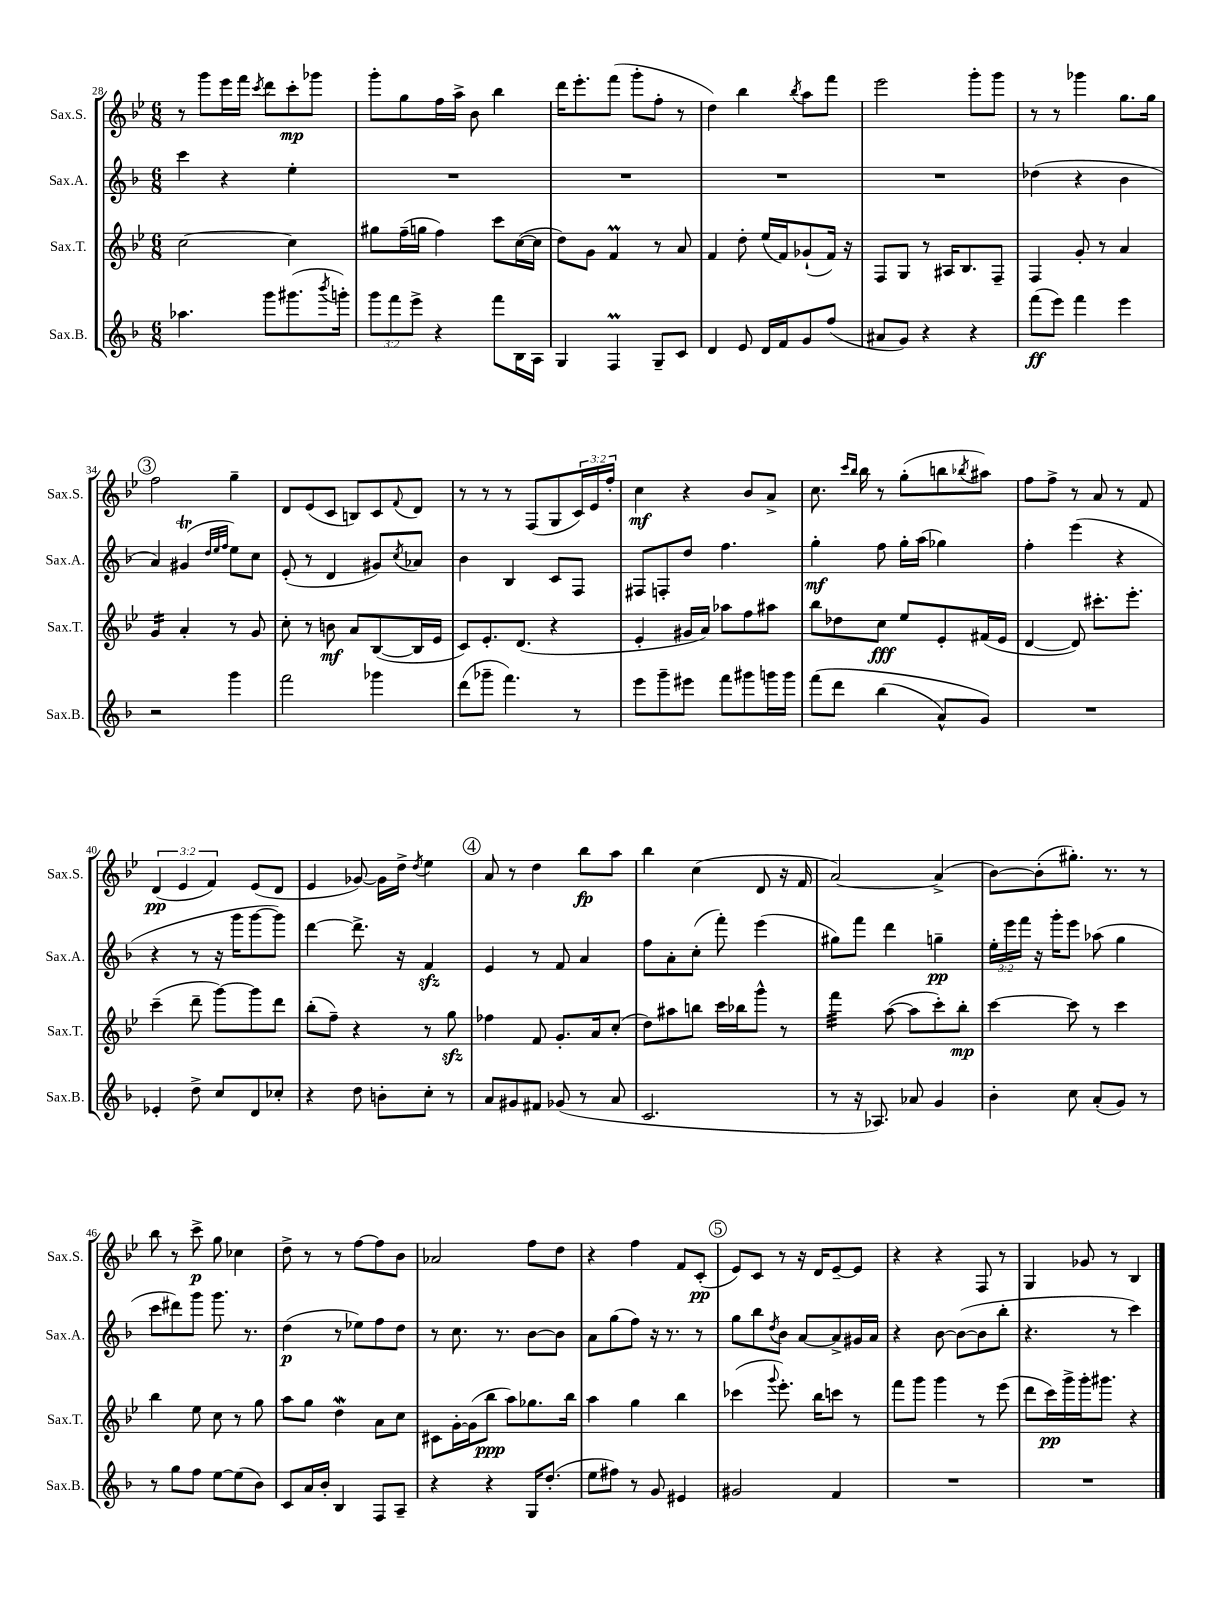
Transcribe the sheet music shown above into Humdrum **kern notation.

**kern	**dynam	**kern	**dynam	**kern	**dynam	**kern	**dynam
*part4	*part4	*part3	*part3	*part2	*part2	*part1	*part1
*staff4	*staff4	*staff3	*staff3	*staff2	*staff2	*staff1	*staff1
*I"Sax.B.	*	*I"Sax.T.	*	*I"Sax.A.	*	*I"Sax.S.	*
*I'Sax.B.	*	*I'Sax.T.	*	*I'Sax.A.	*	*I'Sax.S.	*
*clefG2	*	*clefG2	*	*clefG2	*	*clefG2	*
*k[b-]	*	*k[b-e-]	*	*k[b-]	*	*k[b-e-]	*
*M6/8	*	*M6/8	*	*M6/8	*	*M6/8	*
=28	=28	=28	=28	=28	=28	=28	=28
4.aa-X\	.	[2cc\	.	4ccc\	.	8r	.
.	.	.	.	.	.	8ggg\L	.
.	.	.	.	4r	.	16eee-\L	.
.	.	.	.	.	.	16fff\JJ	.
.	.	.	.	.	.	8qccc/	.
8ggg\L	.	.	.	.	.	8ddd\L	.
(8.ggg#X\	.	4cc\]	.	4ee'\	.	8ccc'\	mp
.	.	.	.	.	.	8ggg-X\J	.
8qbbb-/	.	.	.	.	.	.	.
16gggn'\Jk)	.	.	.	.	.	.	.
=29	=29	=29	=29	=29	=29	=29	=29
12ggg\L	.	8gg#X\L	.	2.r	.	8ggg'\L	.
12fff\	.	.	.	.	.	.	.
.	.	(16ff~\L	.	.	.	8gg\	.
12eee^\J	.	.	.	.	.	.	.
.	.	16ggn\JJ	.	.	.	.	.
4r	.	4ff\)	.	.	.	16ff\L	.
.	.	.	.	.	.	16aa^\JJ	.
.	.	.	.	.	.	8b-\	.
8fff\L	.	8ccc\L	.	.	.	4bb-\	.
16B-\L	.	([16cc\L	.	.	.	.	.
16A\JJ	.	16cc\JJ]	.	.	.	.	.
=30	=30	=30	=30	=30	=30	=30	=30
4G/	.	8dd\L)	.	2.r	.	16ddd\KL	.
.	.	.	.	.	.	8.eee-'\	.
.	.	8g\J	.	.	.	.	.
4FM/	.	4fM/	.	.	.	(8fff\J	.
.	.	.	.	.	.	8ggg'\L	.
8G~/L	.	8r	.	.	.	8ff'\J	.
8c/J	.	8a/	.	.	.	8r	.
=31	=31	=31	=31	=31	=31	=31	=31
4d/	.	4f/	.	2.r	.	4dd\)	.
8e/	.	8dd'\	.	.	.	4bb-\	.
16d/LL	.	(16ee-/LL	.	.	.	.	.
16f/J	.	16f/J)	.	.	.	.	.
.	.	.	.	.	.	8qbb-/	.
8g/	.	(8g-X`/	.	.	.	8aa\L	.
(8ff/J	.	16f/Jk)	.	.	.	8fff\J	.
.	.	16r	.	.	.	.	.
=32	=32	=32	=32	=32	=32	=32	=32
8a#X/L	.	8F/L	.	2.r	.	2eee-\	.
8g/J)	.	8G/J	.	.	.	.	.
4r	.	8r	.	.	.	.	.
.	.	16A#X/KL	.	.	.	.	.
.	.	8.B-/	.	.	.	.	.
4r	.	.	.	.	.	8ggg'\L	.
.	.	8F~/J	.	.	.	8ggg\J	.
=33	=33	=33	=33	=33	=33	=33	=33
(8fff\L	ff	4F/	.	(4dd-X\	.	8r	.
8eee\J)	.	.	.	.	.	8r	.
4fff\	.	8g'/	.	4r	.	4ggg-X\	.
.	.	8r	.	.	.	.	.
4eee\	.	4a/	.	4b-\	.	8.gg\L	.
.	.	.	.	.	.	16gg\Jk	.
!!LO:LB:g=z
!!LO:REH:place=s1:t=3
=34	=34	=34	=34	=34	=34	=34	=34
*	*	*tremolo	*	*	*	*	*
2r	.	16g/LL	.	4a/)	.	2ff\	.
.	.	16g/	.	.	.	.	.
.	.	16g/	.	.	.	.	.
.	.	16g/JJ	.	.	.	.	.
*	*	*Xtremolo	*	*	*	*	*
.	.	4a'/	.	(4g#Xt/	.	.	.
.	.	.	.	32qqdd/LLL	.	.	.
.	.	.	.	32qqee/	.	.	.
.	.	.	.	32qqff/JJJ	.	.	.
4ggg\	.	8r	.	8ee\L)	.	4gg~\	.
.	.	8g/	.	8cc\J	.	.	.
=35	=35	=35	=35	=35	=35	=35	=35
2fff\	.	8cc'\	.	(8e'/	.	8d/L	.
.	.	8r	.	8r	.	(8e-/	.
.	.	8bn\	mf	4d/	.	8c/J	.
.	.	8a/L	.	.	.	8Bn/L)	.
4ggg-X\	.	([8B-/	.	8g#X/L)	.	8c/	.
.	.	.	.	8qcc/	.	8qqf/	.
.	.	16B-/L]	.	8a-X/J	.	8d/J	.
.	.	16e-/JJ	.	.	.	.	.
=36	=36	=36	=36	=36	=36	=36	=36
(8ddd\L	.	8c/L)	.	4b-\	.	8r	.
8ggg-X~\J	.	8.e-'/	.	.	.	8r	.
4.fff\)	.	.	.	4B-/	.	8r	.
.	.	(8.d/J	.	.	.	.	.
.	.	.	.	.	.	(8F/L	.
.	.	4r	.	8c/L	.	8G/	.
8r	.	.	.	8F/J	.	24c/L)	.
.	.	.	.	.	.	24e-/	.
.	.	.	.	.	.	24ff'/JJ	.
=37	=37	=37	=37	=37	=37	=37	=37
8eee\L	.	4e-'/	.	8F#X/L	.	4cc\	mf
8ggg~\	.	.	.	8Fn'/	.	.	.
8eee#X\J	.	16g#X/LL	.	8dd/J	.	4r	.
.	.	16a/JJ)	.	.	.	.	.
8fff\L	.	8aa-X\L	.	4.ff\	.	.	.
8ggg#X\	.	8ff\	.	.	.	8b-/L	.
16gggn\L	.	8aa#X\J	.	.	.	8a^/J	.
16ggg\JJ	.	.	.	.	.	.	.
=38	=38	=38	=38	=38	=38	=38	=38
(8fff\L	.	8bb-\L	.	4gg'\	mf	8.cc\	.
8ddd\J	.	8dd-X\	.	.	.	.	.
.	.	.	.	.	.	16qqccc/LL	.
.	.	.	.	.	.	16qqbb-/JJ	.
.	.	.	.	.	.	16bb-\	.
(4bb-\	.	8cc\J	fff	8ff\	.	8r	.
.	.	8ee-/L	.	16gg'\LL	.	(8gg'\L	.
.	.	.	.	(16aa\JJ	.	.	.
8a^^/L)	.	8e-'/	.	4gg-X\)	.	8bbn\	.
.	.	.	.	.	.	8qbb-X/	.
8g/J)	.	(16f#X/L	.	.	.	8aa#X\J)	.
.	.	16e-/JJ	.	.	.	.	.
=39	=39	=39	=39	=39	=39	=39	=39
2.r	.	[4d/	.	4ff'\	.	8ff\L	.
.	.	.	.	.	.	8ff^\J	.
.	.	8d/])	.	(4eee\	.	8r	.
.	.	8.ccc#X'\L	.	.	.	8a/	.
.	.	.	.	4r	.	8r	.
.	.	8.eee-'\J	.	.	.	.	.
.	.	.	.	.	.	8f/	.
!!LO:LB:g=z
=40	=40	=40	=40	=40	=40	=40	=40
4e-X'/	.	(4ccc~\	.	4r	.	(6d/	pp
.	.	.	.	.	.	6e-/	.
8dd^\	.	8ddd~\	.	8r	.	.	.
.	.	.	.	.	.	6f/)	.
8cc/L	.	[8ggg\L)	.	16r	.	.	.
.	.	.	.	16ggg\KL	.	.	.
8d/	.	8ggg\]	.	[8ggg\	.	(8e-/L	.
8cc-X'/J	.	8ddd\J	.	8ggg\J])	.	8d/J	.
=41	=41	=41	=41	=41	=41	=41	=41
4r	.	(8bb-'\L	.	[4ddd\	.	4e-/	.
.	.	8ff~\J)	.	.	.	.	.
8dd\	.	4r	.	8.ddd^\]	.	[8g-X/)	.
8bn'\L	.	.	.	.	.	16g-\LL]	.
.	.	.	.	16r	.	16dd^\JJ	.
.	.	.	.	.	.	8qdd/	.
8cc'\J	.	8r	.	4fzz/	.	4ee-\	.
8r	.	8ggzz\	.	.	.	.	.
!!LO:REH:place=s1:t=4
=42	=42	=42	=42	=42	=42	=42	=42
8a/L	.	4ff-X\	.	4e/	.	8a/	.
8g#X/	.	.	.	.	.	8r	.
8f#X/J	.	8f/	.	8r	.	4dd\	.
(8g-X/	.	8.g'/L	.	8f/	.	.	.
8r	.	.	.	4a/	.	8bb-\L	fp
.	.	16a/k	.	.	.	.	.
8a/	.	(8cc'/J	.	.	.	8aa\J	.
=43	=43	=43	=43	=43	=43	=43	=43
2.c/	.	8dd\L)	.	8ff\L	.	4bb-\	.
.	.	8aa#X\	.	8a'\	.	.	.
.	.	8bbn\J	.	(8cc'\J	.	(4cc\	.
.	.	16ccc\LL	.	8fff'\)	.	.	.
.	.	16bb-X\J	.	.	.	.	.
.	.	8ggg^^\J	.	(4eee\	.	8d/	.
.	.	8r	.	.	.	16r	.
.	.	.	.	.	.	16f/	.
=44	=44	=44	=44	=44	=44	=44	=44
*	*	*tremolo	*	*	*	*	*
8r	.	32fff\LLL	.	8gg#X\L)	.	[2a/)	.
.	.	32fff\	.	.	.	.	.
.	.	32fff\	.	.	.	.	.
.	.	32fff\	.	.	.	.	.
16r	.	32fff\	.	8fff\J	.	.	.
.	.	32fff\	.	.	.	.	.
8.A-X/)	.	32fff\	.	.	.	.	.
.	.	32fff\JJJ	.	.	.	.	.
*	*	*Xtremolo	*	*	*	*	*
.	.	([8aa\	.	4ddd\	.	.	.
8a-X/	.	8aa\L]	.	.	.	.	.
4g/	.	8ccc'\)	.	4ggn~\	pp	(4a^/]	.
.	.	8bb-'\J	mp	.	.	.	.
=45	=45	=45	=45	=45	=45	=45	=45
4b-'\	.	[4ccc\	.	24ee'\LL	.	[8b-\L)	.
.	.	.	.	24eee\	.	.	.
.	.	.	.	24fff\JJ	.	.	.
.	.	.	.	16r	.	(8b-'\]	.
.	.	.	.	16ggg'\KL	.	.	.
8cc\	.	8ccc\]	.	8eee\J	.	8.gg#X'\J)	.
(8a'/L	.	8r	.	(8aa-X\	.	.	.
.	.	.	.	.	.	8.r	.
8g/J)	.	4ccc\	.	4gg\	.	.	.
8r	.	.	.	.	.	8r	.
!!LO:LB:g=z
=46	=46	=46	=46	=46	=46	=46	=46
8r	.	4bb-\	.	8ccc\L	.	8bb-\	.
8gg\L	.	.	.	8ddd#X\)	.	8r	.
8ff\J	.	8ee-\	.	8ggg\J	.	8ccc^\	p
[8ee\L	.	8cc\	.	8.ggg\	.	8gg\	.
(8ee\]	.	8r	.	.	.	4cc-X\	.
.	.	.	.	8.r	.	.	.
8b-\J)	.	8gg\	.	.	.	.	.
=47	=47	=47	=47	=47	=47	=47	=47
8c/L	.	8aa\L	.	(4dd\	p	8dd^\	.
16a/L	.	8gg\J	.	.	.	8r	.
16b-'/JJ	.	.	.	.	.	.	.
4B-/	.	4ddW\	.	8r	.	8r	.
.	.	.	.	8ee-X\L)	.	[8ff\L	.
8F/L	.	8a\L	.	8ff\	.	8ff\]	.
8A~/J	.	8cc\J	.	8dd\J	.	8b-\J	.
=48	=48	=48	=48	=48	=48	=48	=48
4r	.	8c#X\L	.	8r	.	2a-X/	.
.	.	[16g'\L	.	8.cc\	.	.	.
.	.	(16g\J]	.	.	.	.	.
4r	.	8bb-\J	ppp	.	.	.	.
.	.	.	.	8.r	.	.	.
.	.	8aa\L)	.	.	.	.	.
16G/KL	.	8.gg-X\	.	[8b-\L	.	8ff\L	.
(8.dd'/J	.	.	.	.	.	.	.
.	.	.	.	8b-\J]	.	8dd\J	.
.	.	16bb-\Jk	.	.	.	.	.
=49	=49	=49	=49	=49	=49	=49	=49
8ee\L	.	4aa\	.	8a\L	.	4r	.
8ff#X\J)	.	.	.	(8gg\	.	.	.
8r	.	4gg\	.	8ff\J)	.	4ff\	.
8g/	.	.	.	16r	.	.	.
.	.	.	.	8.r	.	.	.
4e#X/	.	4bb-\	.	.	.	8f/L	.
.	.	.	.	8r	.	(8c'/J	pp
!!LO:REH:place=s1:t=5
=50	=50	=50	=50	=50	=50	=50	=50
2g#X/	.	(4ccc-X\	.	8gg\L	.	8e-/L)	.
.	.	.	.	8bb-\	.	8c/J	.
.	.	8qqggg/	.	8qdd/	.	.	.
.	.	8.eee-'\)	.	8b-\J	.	8r	.
.	.	.	.	[8a/L	.	16r	.
.	.	16bb-\KL	.	.	.	16d/KL	.
4f/	.	8cccn\J	.	8a^/]	.	[8e-~/	.
.	.	8r	.	16g#X/L	.	8e-/J]	.
.	.	.	.	16a/JJ	.	.	.
=51	=51	=51	=51	=51	=51	=51	=51
2.r	.	8fff\L	.	4r	.	4r	.
.	.	8ggg\J	.	.	.	.	.
.	.	4ggg\	.	[8b-\	.	4r	.
.	.	.	.	(8b-\L_	.	.	.
.	.	8r	.	8b-\]	.	8F/	.
.	.	(8eee-\	.	8bb-'\J	.	8r	.
=52	=52	=52	=52	=52	=52	=52	=52
2.r	.	8ddd\L	.	4.r	.	4G/	.
.	.	16ccc\L)	pp	.	.	.	.
.	.	16ggg^\	.	.	.	.	.
.	.	16ggg'\J	.	.	.	8g-X/	.
.	.	8.ggg#X\J	.	.	.	.	.
.	.	.	.	8r	.	8r	.
.	.	4r	.	4ccc\)	.	4B-/	.
==	==	==	==	==	==	==	==
*-	*-	*-	*-	*-	*-	*-	*-
